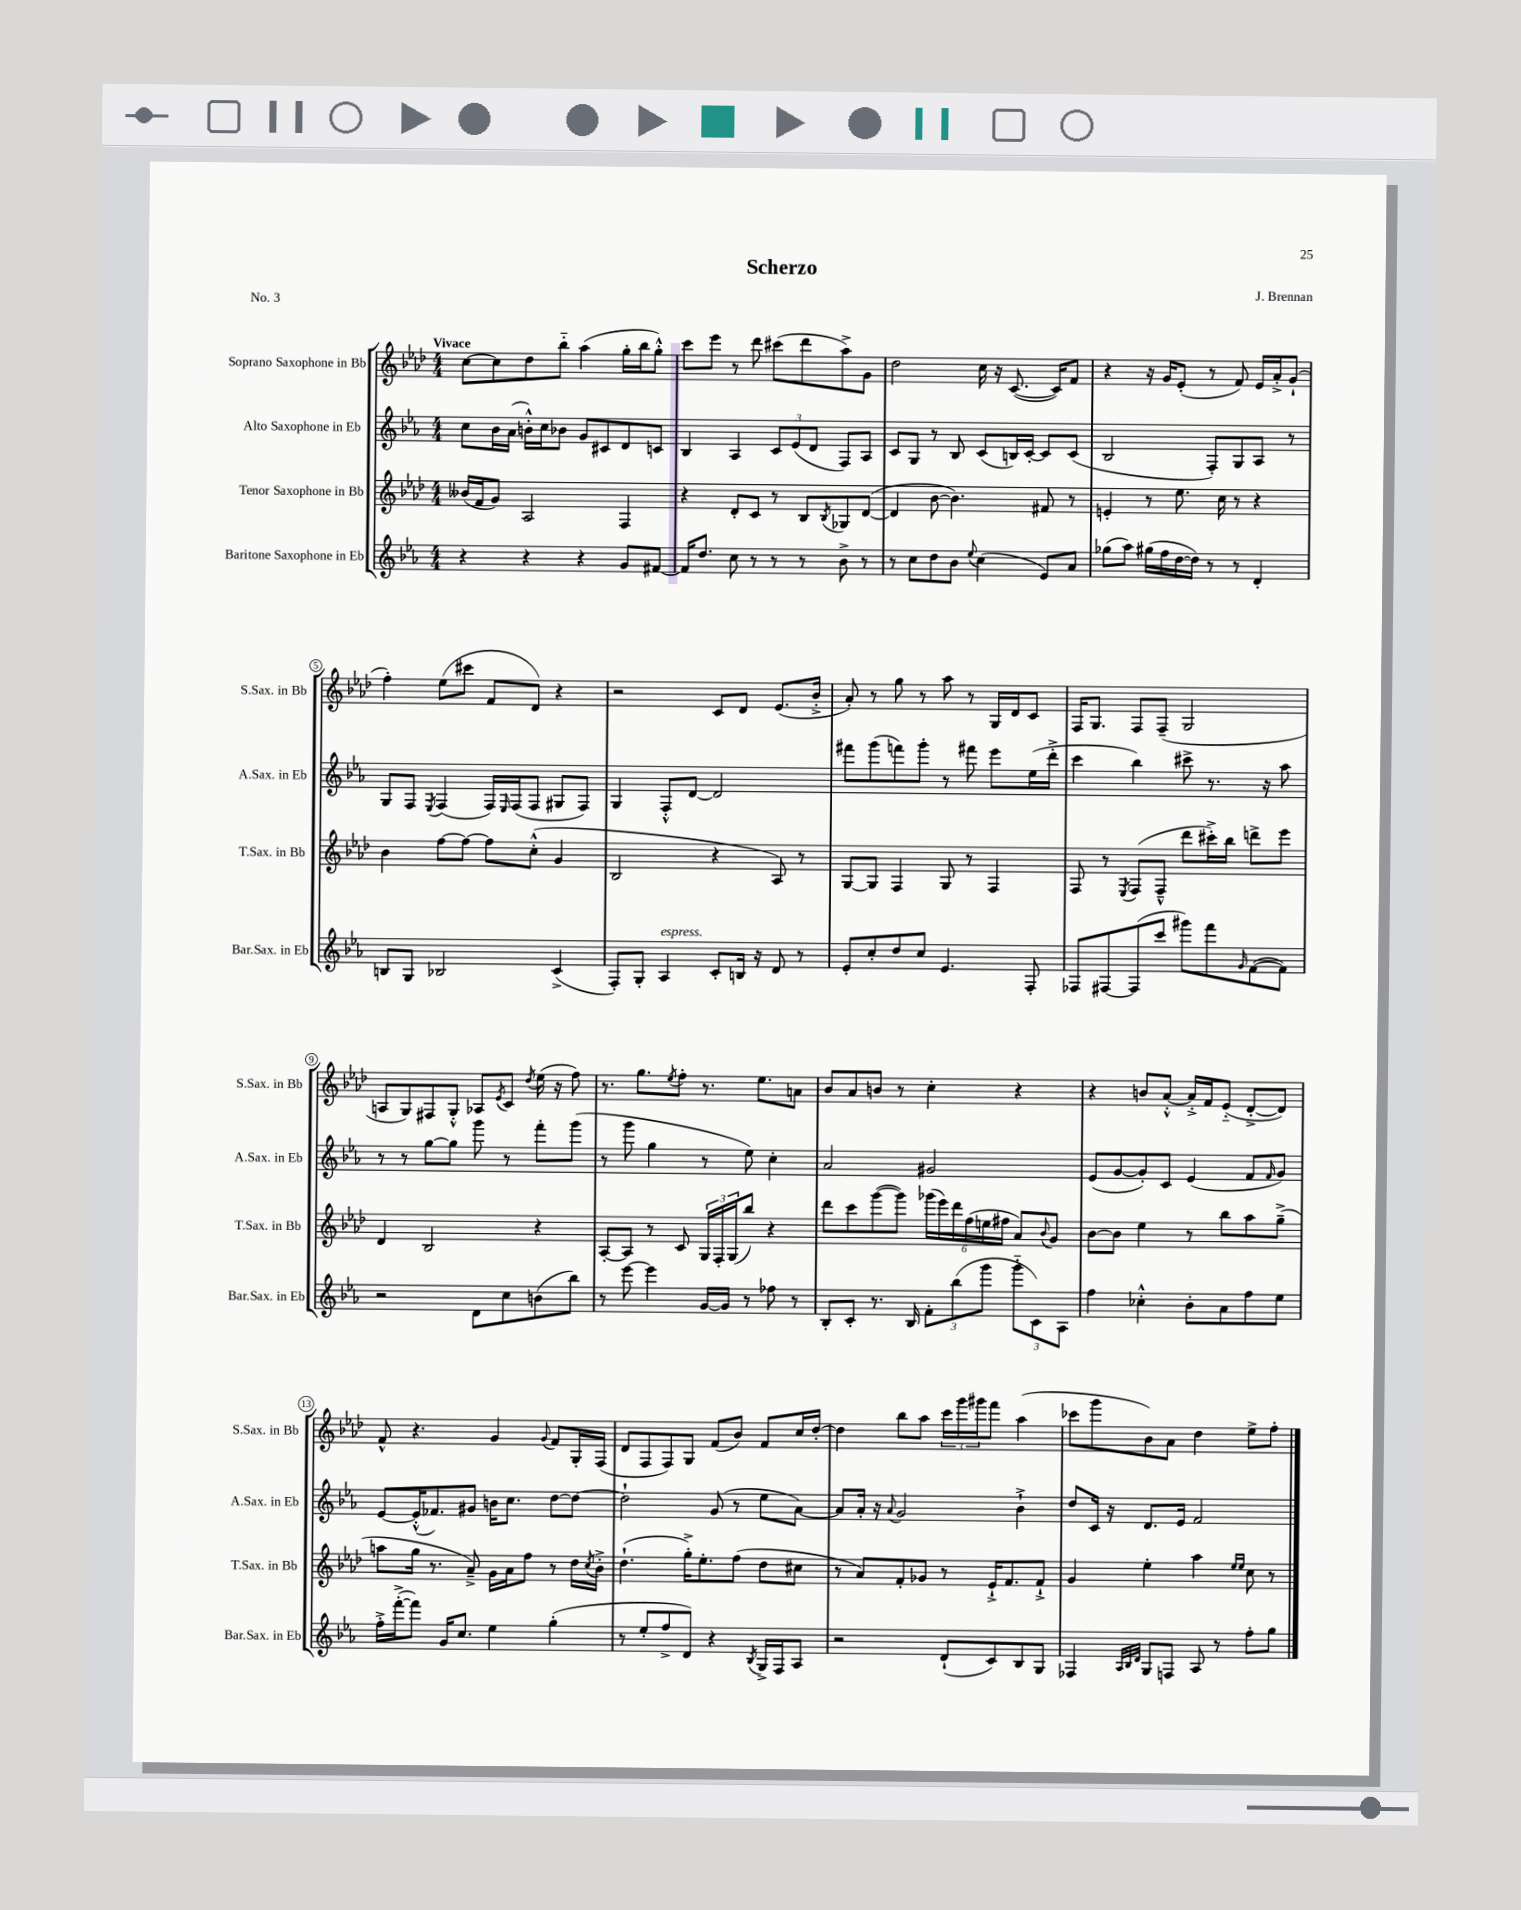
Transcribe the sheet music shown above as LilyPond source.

\header { title = "Scherzo" composer = "J. Brennan" piece = "No. 3" }
<<
\new StaffGroup <<
\new Staff = "s0" \with { instrumentName = "Soprano Saxophone in Bb" shortInstrumentName = "S.Sax. in Bb" } {
    \clef treble \key aes \major \numericTimeSignature \time 4/4 \tempo "Vivace"
    c''8~ c''8 des''8 bes''8-_ aes''4( g''16-. bes''16 g''8-.-^) |
    c'''8 ees'''8 r8 des'''8 cis'''8( des'''8 aes''8->) g'8 |
    des''2 c''16 r16 c'8.~( c'16) f'8 |
    r4 r16 g'16 ees'8-.( r8 f'8) ees'16 aes'16-.-> g'8-!( |
    f''4-.) ees''8( cis'''8 f'8 des'8) r4 |
    r2 c'8 des'8 ees'8.( bes'16-.-> |
    aes'8-.) r8 g''8 r8 aes''8 r8 g16 des'16 c'8 |
    f16 g8. f8 f8--( g2 |
    a8 g8) fis8 g8-.-^ aes8 \acciaccatura { ees'8 } c'8 \acciaccatura { des''8 } ees''16( r16 f''8) |
    r8. g''8. \acciaccatura { ees''8 } f''8-. r8. ees''8. a'8 |
    bes'8 aes'8 b'8 r8 c''4-. r4 |
    r4 b'8 aes'8~-.-^ aes'16-.-> f'16 ees'8-_( des'8~-.-> des'8) |
    f'8-^ r4. g'4 \appoggiatura { g'8 } f'8 g16-. f16( |
    des'8 f8 f8) g8 f'8( bes'8) f'8 c''16 des''16~-. |
    des''4 bes''8 aes''8 \tuplet 3/2 { c'''16 g'''16 gis'''16 } f'''8 aes''4( |
    ces'''8 g'''8 bes'8) aes'8 des''4 ees''8-> f''8-. \bar "|." |
}
\new Staff = "s1" \with { instrumentName = "Alto Saxophone in Eb" shortInstrumentName = "A.Sax. in Eb" } {
    \clef treble \key ees \major \numericTimeSignature \time 4/4
    c''8 bes'16 aes'16( b'16-.-^) c''16 bes'8 g'8 cis'8 d'8 c'8 |
    bes4 aes4 \tuplet 3/2 { c'8 ees'8( d'8 } f8) aes8 |
    c'8 g8 r8 bes8 c'8( b16) c'16~-. c'8 c'8( |
    bes2 f8-.) g8 aes8 r8 |
    g8 f8 \acciaccatura { ees8 } f4( f16) \grace { ees16 } f16( f8 gis8 f8) |
    g4 f8-.-^ d'8~ d'2 |
    fis'''8 g'''8( f'''8) g'''8-. r8 fis'''8 ees'''8 ees''16( d'''16-.-> |
    c'''4 bes''4) cis'''8-> r8. r16 aes''8 |
    r8 r8 g''8~ g''8 g'''8 r8 f'''8-. g'''8( |
    r8 g'''8 g''4 r8 ees''8) c''4-. |
    aes'2 gis'2 |
    ees'8( g'8~ g'8-.) c'8 ees'4( f'8 \grace { f'16 } g'8) |
    ees'8~ ees'16-.-^( fes'8.) gis'8 b'16 c''8. d''8~ d''8~ |
    d''2-! g'8( r8 ees''8 aes'8~) |
    aes'8 aes'16-. r16 \appoggiatura { aes'8 } g'2 bes'4-!-> |
    d''8 c'16 r16 d'8. ees'16 f'2 \bar "|." |
}
\new Staff = "s2" \with { instrumentName = "Tenor Saxophone in Bb" shortInstrumentName = "T.Sax. in Bb" } {
    \clef treble \key aes \major \numericTimeSignature \time 4/4
    beses'16( f'16 g'8) aes2 f4 |
    r4 des'8-. c'8 r8 bes8 \acciaccatura { bes8 } ges8 des'8~( |
    des'4 bes'8~ bes'4.) fis'8 r8 |
    e'4-. r8 ees''8. c''16 r8 r4 |
    bes'4 f''8~ f''8~ f''8 c''8-.-^( g'4 |
    bes2 r4 aes8) r8 |
    g8~ g8 f4 g8 r8 f4 |
    f8 r8 \acciaccatura { ees8 } f8( f8---^ des'''8 cis'''16-.->) bes''16 d'''8-> ees'''8 |
    des'4 bes2 r4 |
    aes8~-. aes8 r8 c'8 \tuplet 3/2 { g16 f16-. g16( } bes''8) r4 |
    des'''8 c'''8 g'''8~( g'''8) \tuplet 6/4 { ges'''16( ees'''16) des'''16 f''16( e''16 fis''16 } aes'8) \appoggiatura { bes'8 } g'8 |
    bes'8~ bes'8 ees''4 r8 bes''8 aes''8 g''8--->( |
    a''8 g''16 r8. aes'8--->) g'16 aes'16 f''8 r8 des''16 \acciaccatura { c''8 } bes'16-.-> |
    des''4.-!( g''16-.->) ees''8.-. f''8( des''8 cis''8 |
    r8 aes'8) f'8-. ges'8 r8 ees'16-!-> f'8. f'8-!-> |
    g'4 ees''4-. aes''4 \grace { ees''16 ees''16 } c''8 r8 \bar "|." |
}
\new Staff = "s3" \with { instrumentName = "Baritone Saxophone in Eb" shortInstrumentName = "Bar.Sax. in Eb" } {
    \clef treble \key ees \major \numericTimeSignature \time 4/4
    r4 r4 r4 g'8 fis'8~ |
    fis'16 d''8. c''8 r8 r8 r8 bes'8-> r8 |
    r8 c''8 d''8 bes'8 \appoggiatura { ees''8 } c''4( ees'8) aes'8 |
    ges''8( aes''8) gis''16( f''16 d''16~ d''16) r8 r8 d'4-. |
    b8 g8 bes2 c'4->( |
    f8-.) g8-. aes4^\markup { \italic "espress." } c'8-. b16 r16 d'8 r8 |
    ees'8-. c''8-. d''8 c''8 ees'4. f8-. |
    fes8 fis8~ fis8( c'''8 gis'''8) f'''8 \grace { g'16 } f'8~( f'8) |
    r2 d'8 c''8 b'8( bes''8) |
    r8 ees'''8~ ees'''4 g'16~ g'16 r8 fes''8 r8 |
    bes8-. c'8-. r8. bes16 \tuplet 3/2 { f'8-. bes''8( g'''8 } \tuplet 3/2 { g'''8-_ c'8) aes8 } |
    f''4 ces''4-.-^ bes'8-. aes'8 f''8 ees''8 |
    f''16-.-> f'''16~-.->( f'''8) g'16 c''8. ees''4 g''4-.( |
    r8 ees''8-. f''8-> d'8) r4 \acciaccatura { bes8 } g16-> f16 aes8 |
    r2 d'8-!( c'8) bes8 g8 |
    fes4 \grace { aes32 bes32 d'32 } g8 f8 aes8 r8 f''8-. g''8 \bar "|." |
}
>>
>>
\layout { \context { \Score \override BarNumber.stencil = #(make-stencil-circler 0.1 0.3 ly:text-interface::print) } }
